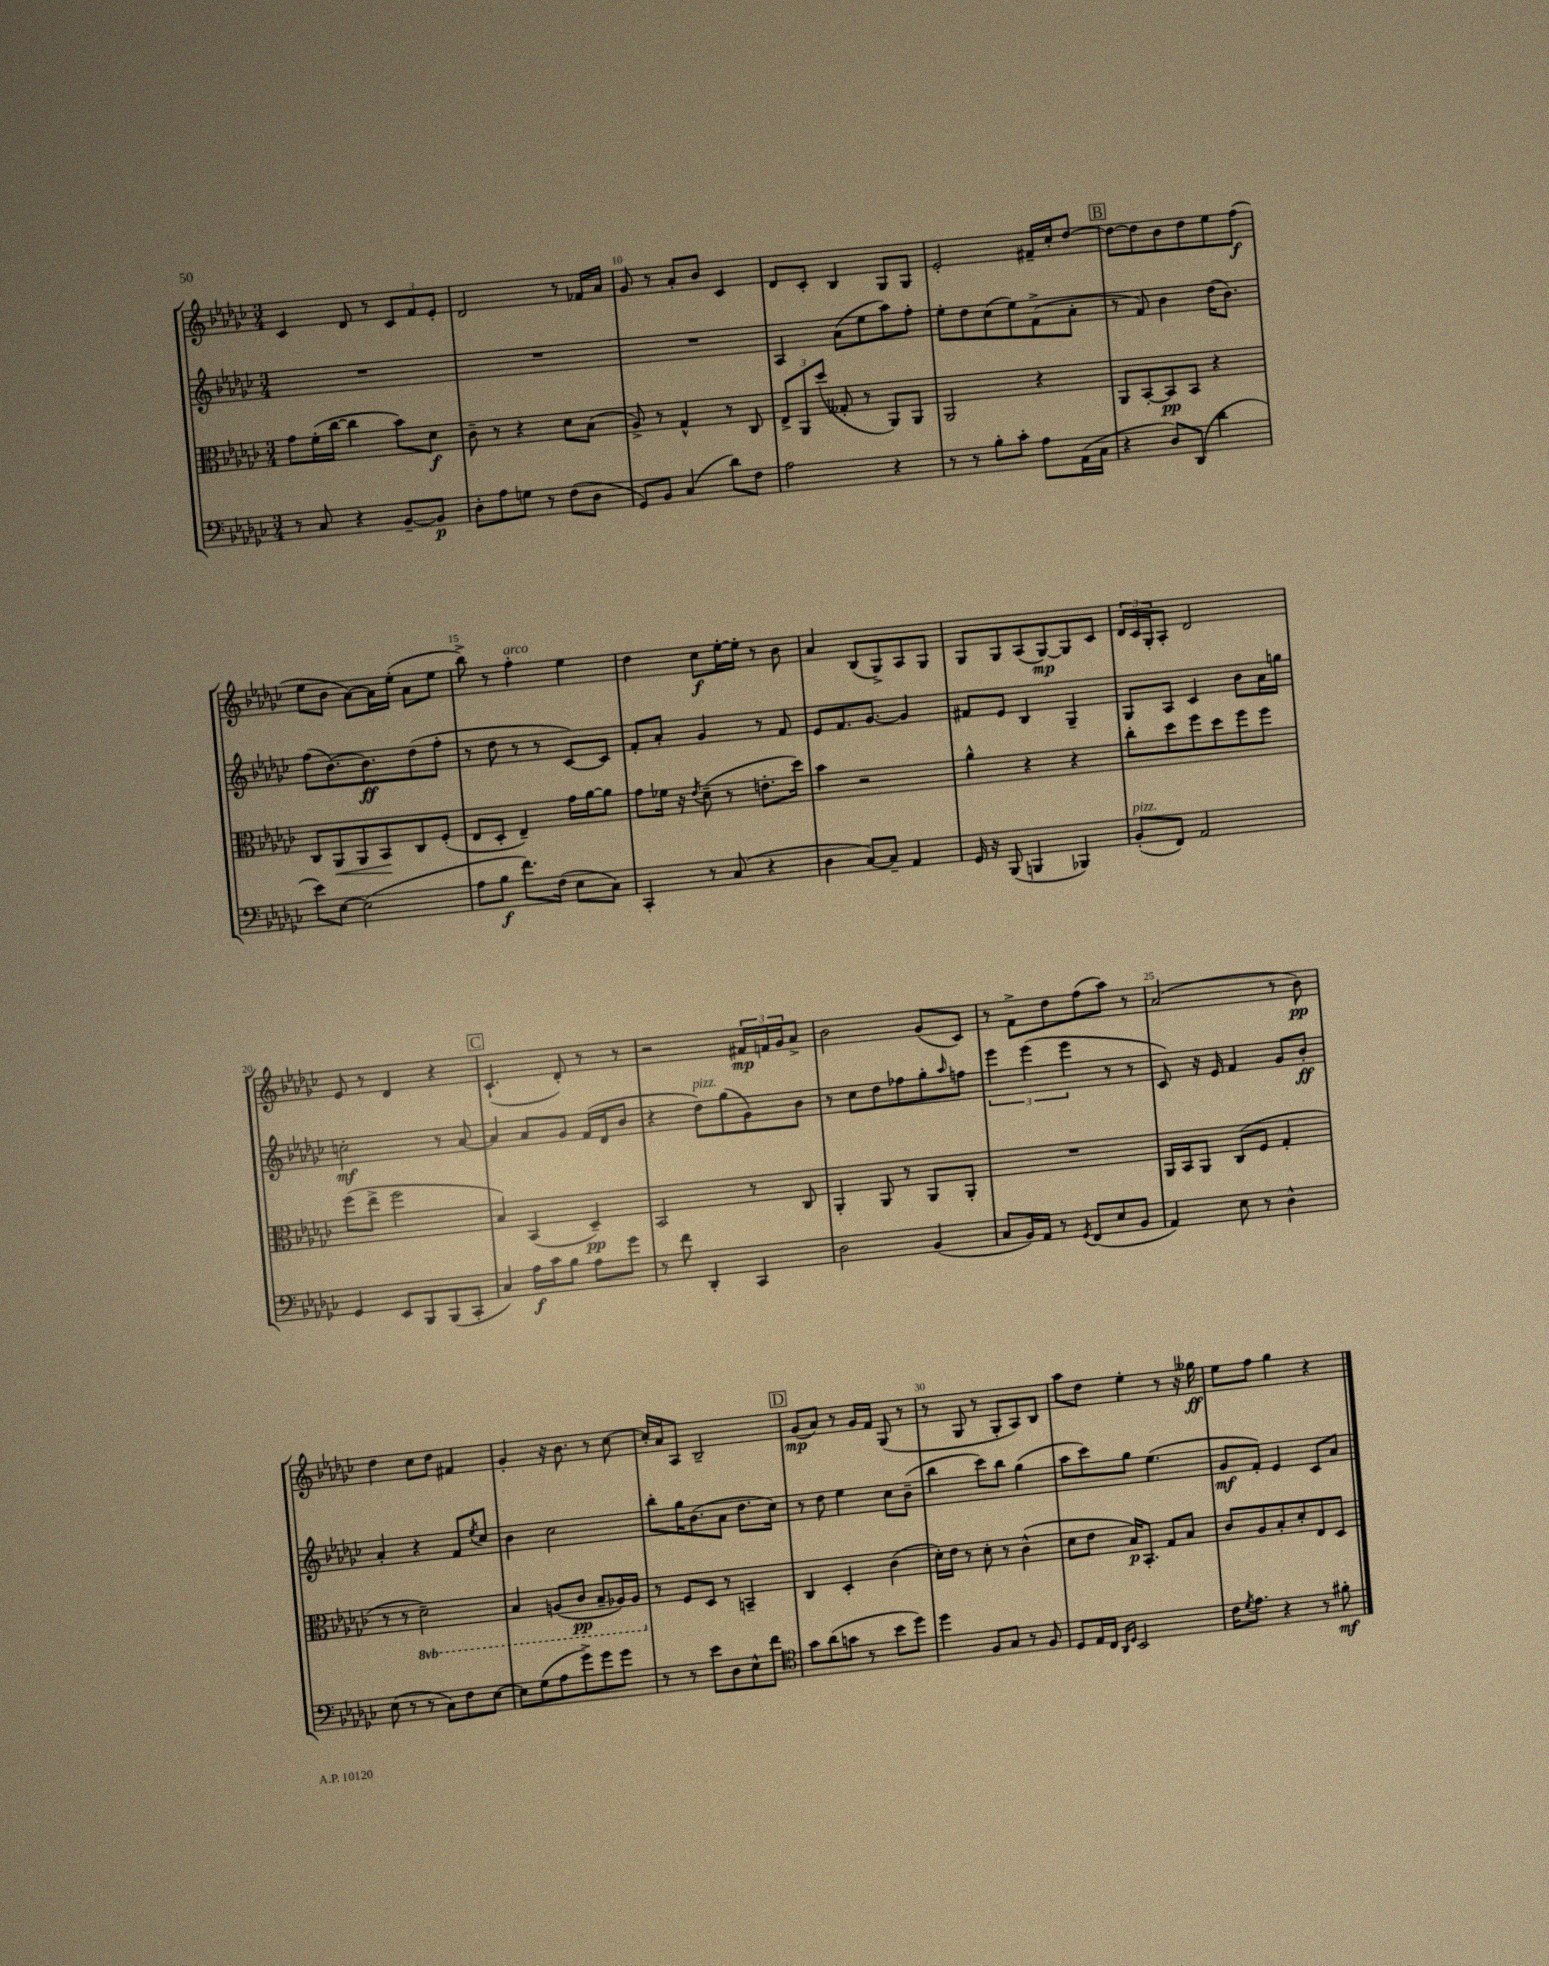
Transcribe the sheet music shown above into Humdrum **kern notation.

**kern	**kern	**kern	**kern
*staff4	*staff3	*staff2	*staff1
*clefF4	*clefC3	*clefG2	*clefG2
*k[b-e-a-d-g-c-]	*k[b-e-a-d-g-c-]	*k[b-e-a-d-g-c-]	*k[b-e-a-d-g-c-]
*M3/4	*M3/4	*M3/4	*M3/4
8r	8g-	2.r	4c-
8C-	(16f'	.	.
.	[16cc-	.	.
4r	4cc-]	.	8d-
.	.	.	8r
[8BB-~	8b-)	.	12c-
.	.	.	12f
8BB-]	8d-	.	.
.	.	.	12e-'
=	=	=	=
8D-'	8c-~	2.r	2d-
8A-	8r	.	.
8G	4r	.	.
8r	.	.	.
(8F	8d-	.	8r
8D-	(8B-	.	16f-
.	.	.	16a-
=	=	=	=
8GG-)	8A-^)	2.r	8g-
8BB-	8r	.	8r
(4C-	4G-^^	.	8a-'
.	.	.	8b-
8d-)	8r	.	4c-
8F	8C-	.	.
=	=	=	=
2A-	12E-^	4A-	8d-
.	12AA-	.	.
.	.	.	8c-'
.	(12dd-	.	.
.	8G--'	(8a-	4B-
.	8r	8ee-	.
4r	8AA-)	8aa-)	8G-
.	8AA-	8ff'	8G-
=	=	=	=
8r	2AA-	8ee-'	2e-'
8r	.	8dd-	.
8B-'	.	(8cc-	.
8c-'	.	8ee-)	.
8A-	4r	(8f^	16f#~
.	.	.	16cc-'
(16AA-	.	8a-'	[8dd-
16C-	.	.	.
=	=	=	=
4r	8AA-	8r	8dd-_
.	[8BB-'	8f)	8dd-]
8D-)	8BB-]	4b-	8b-
(8DD-	8BB-	.	8dd-
4d-	4r	(16dd-	8ee-
.	.	8.b-)	.
.	.	.	(8ff
=	=	=	=
8e-)	8C-	(8ff	8ee-
[8E-	8AA-	[8.b-)	8b-
(2E-]	8AA-	.	[8a-)
.	.	8.b-]	.
.	8BB-	.	16a-]
.	.	.	(16ee-'
.	8C-	(8dd-	8a-
.	(8F'	8ff'	8ee-
=	=	=	=
8A-	8E-	8r	8bb-^)
8B-	8D-'	8dd-	8r
8.f)	4E-~)	8r	4ff'
.	.	8r	.
(16F	.	.	.
8E-	16g-	[8c-)	4ee-
.	[16a-	.	.
8C-)	8a-]	8c-]	.
=	=	=	=
4CC-'	8g-	8f'	4dd-
.	16f-	8a-'	.
.	16r	.	.
.	8qe-	.	.
8r	(8d-~	4g-	8cc-
(8C-	8r	.	[16ee-'
.	.	.	16ee-']
4r	8.e'	8r	8r
.	.	8f	8b-
.	16dd-)	.	.
=	=	=	=
4D-	4b-	8e-	4a-
.	.	8.f	.
[8C-)	2r	.	(8B-
.	.	[8.g-	.
8C-~]	.	.	8G-^)
4AA-	.	4g-]	8A-
.	.	.	8G-
=	=	=	=
16GG-	4a-^^	8f#	8G-
16r	.	.	.
(8BBB-	.	8e-	8G-
4BBB	4r	4B-	(8A-
.	.	.	[8G-)
4BBB-)	4r	4G-~	8G-]
.	.	.	8c-
=	=	=	=
(8BB-'	8cc-'	8G-	24d-
.	.	.	24c-
.	.	.	24G-'
8FF)	8dd-	8A-	8A-'
2AA-	8ff	4c-	2d-
.	8dd-	.	.
.	8ff	8b-	.
.	8ff	16a-	.
.	.	16gg	.
=	=	=	=
4GG-	(8ff	2cc'	8e-
.	8ee-^	.	8r
8EE-	2ff	.	4d-
8BBB-	.	.	.
(8BBB-	.	8r	4r
8CC-'	.	[8a-	.
=	=	=	=
4C-)	4B-)	4a-]	(4.c-`
16A-	(4BB-	8a-	.
16c-	.	.	.
8B-	.	8g-	8d-')
8A-	4D-~)	(16f	8r
.	.	16d-	.
8g-	.	8b-	8r
=	=	=	=
8r	2BB-	4r	2r
8f	.	.	.
4DD-'	.	8dd-)	.
.	.	(8gg-	.
4CC-	8r	8g-)	24f#
.	.	.	24f
.	.	.	24g-
.	8C-	8b-	8a-^
=	=	=	=
2D-	4AA-'	8r	2b-
.	.	8cc-	.
.	8AA-	8dd-	.
.	8r	8ff-	.
(4BB-	8AA-	8gg-'	(8g-
.	.	16qqaa-	.
.	8AA-'	8ff	8c-)
=	=	=	=
8C-	2.r	6eee-	8r
16BB-)	.	.	8f^
.	.	(6eee-	.
16AA-	.	.	.
8r	.	.	8dd-
.	.	6eee-	.
8qGG-	.	.	.
(8FF	.	.	(8ff
8E-	.	8r	8aa-)
8BB-	.	8r	8r
=	=	=	=
4AA-)	16AA-	8c-)	(2a-
.	16BB-	.	.
.	8AA-	16r	.
.	.	16e-	.
8E-	(8C-	4f	.
8r	8F	.	.
4D-^^	4G-'	8g-	8r
.	.	8b-'	8b-)
=	=	=	=
(8E-	8r	4a-'	4dd-
8r	8r	.	.
8r	2D-~)	4r	8cc-
8C-)	.	.	8dd-
8F	.	8f	4f#
.	.	8qee-	.
[8E-	.	8cc-	.
=	=	=	=
8E-]	4BB-	4b-	4g-'
(8G-	.	.	.
8A-	(8AA	2cc-	16r
.	.	.	8.b-
8g-^)	8C-	.	.
8g-	8BB-~	.	8r
8g-	16AA-)	.	[8cc-
.	16AA-	.	.
=	=	=	=
8r	8r	8bb-'	16cc-']
.	.	.	16a-
8r	8F	16gg-	8A-
.	.	(8.b-	.
8e-	8D-	.	2B-~
8D-	8r	8a-	.
8E-^^	4BB~	8.dd-	.
8f	.	.	.
.	.	16cc-)	.
=	=	=	=
*clefC4	*	*	*
8g-	4C-	8r	(8g-
(8a-	.	8dd-	8a-)
8g	4D-'	4ee-	8r
8r	.	.	16g-
.	.	.	16f
8b-	(4c-	8cc-	(8G-
8dd-)	.	(8b-~	8r
=	=	=	=
4dd-	16d-')	4bb-	8r
.	16e-	.	.
.	8r	.	8G-
8F	8d-'	8ccc-)	8r
8G-	8r	8bb-	8G-'
8r	(4c-^^	(4gg-	8A-)
8F	.	.	8B-
=	=	=	=
8D-	8d-	8aa-	8aa-
16E-	8e-	8ccc-)	8dd-
16C-	.	.	.
16qqAA-	.	.	.
16qqD-	.	.	.
2BB-	16B-)	8gg-	4ee-'
.	8.BB-'	.	.
.	.	(4.ee-	.
.	8G-	.	8r
.	8B-	.	16r
.	.	.	16gg--
=	=	=	=
16c-	8c-	8g-	8ee-
8qd-	.	.	.
8.e-	.	.	.
.	8A-	8f')	8ff
4r	8B-'	4e-	4gg-
.	8d-'	.	.
8r	8E-	8c-	4r
8f#'	8D-	8a-	.
==	==	==	==
*-	*-	*-	*-
